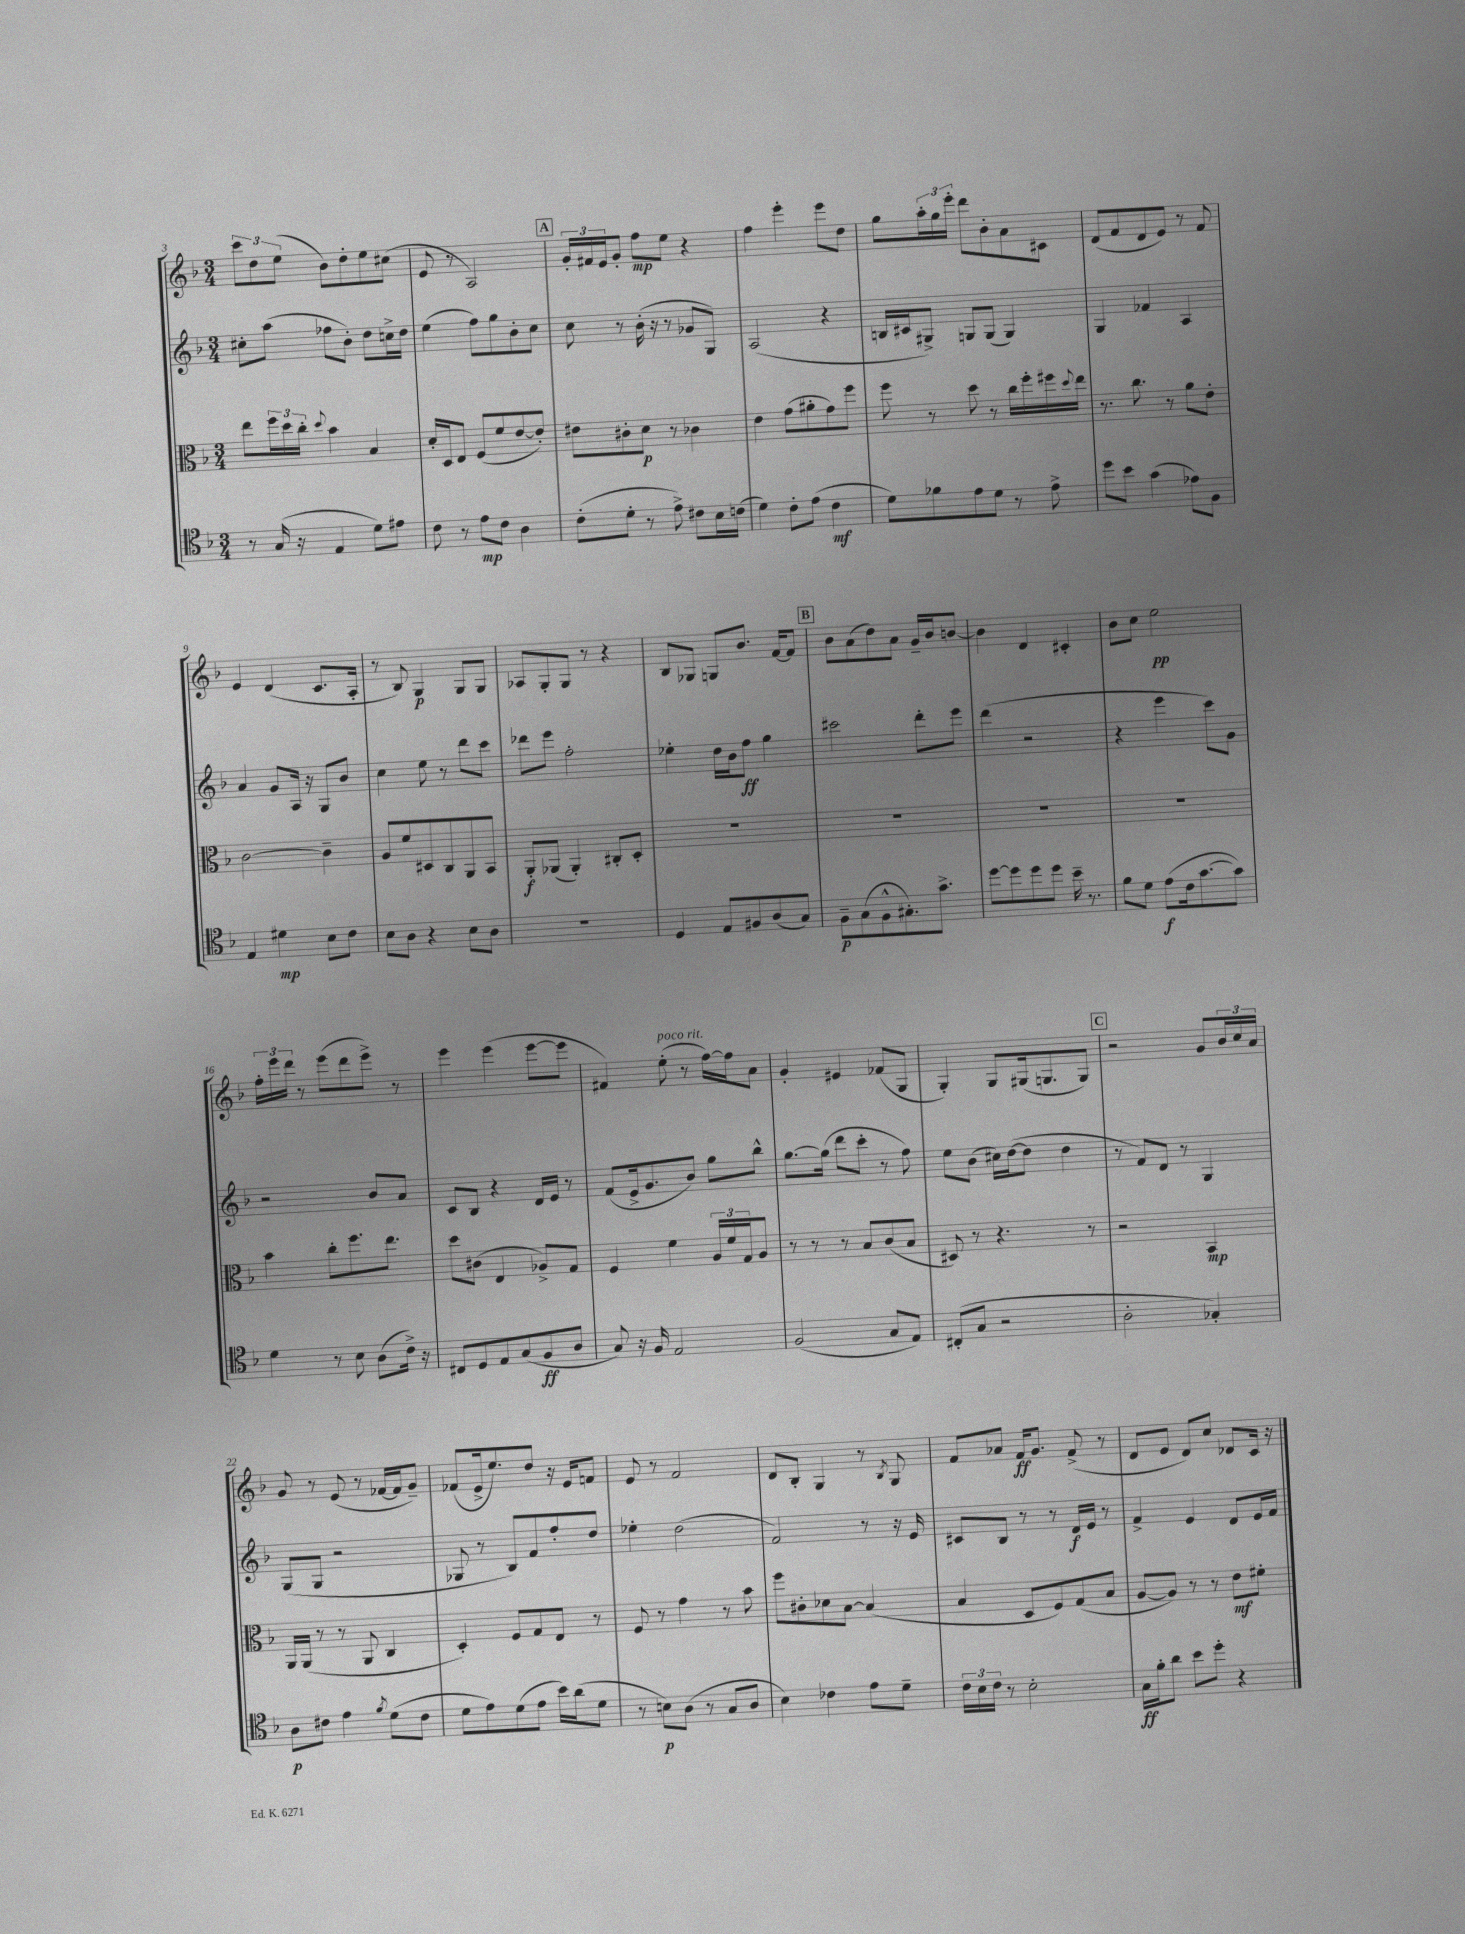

**kern	**kern	**kern	**kern
*staff4	*staff3	*staff2	*staff1
*clefC4	*clefC3	*clefG2	*clefG2
*k[b-]	*k[b-]	*k[b-]	*k[b-]
*M3/4	*M3/4	*M3/4	*M3/4
8r	8ee	8cc#'	12ccc
.	.	.	12dd
(16G	24ff	(8aa	.
.	24dd	.	(12ee
16r	.	.	.
.	24cc'	.	.
.	8qqdd	.	.
4E	4b-	8ff-	8b-)
.	.	8b-')	8dd'
8d)	4B-	8dd	8ee
8e#	.	16cc^	(8cc#
.	.	16dd	.
=	=	=	=
8c	16d'	(4ee	8e
.	16D	.	.
8r	8E	.	8r
8e	(8F	8ff)	2A)
8c	8f	8gg	.
4A	[8e	8b-'	.
.	8e'])	8cc	.
=	=	=	=
(8c'	8e#	8cc	24g'
.	.	.	24f#
.	.	.	24e
8d'	8c#'	8r	8g'
8r	8d	(16b-'	8ff
.	.	16r	.
8e^)	8r	8r	8ee
8c#	4c-	8g-	4r
16B-	.	8G)	.
(16c	.	.	.
=	=	=	=
4d)	4e	(2A	4ff
8c'	(8g	.	4eee'
(8e	8a#'	.	.
4c	8g)	4r	8eee
.	8ff	.	8dd
=	=	=	=
8d)	8ff	16B	8gg
.	.	16c#	.
8f-	8r	8G#^)	24aa'
.	.	.	24gg
.	.	.	24eee'
8e	8dd	8G	8ddd
8d	8r	(8G	8b-'
8r	16cc	4G)	8a
.	16ff'	.	.
8e^	16ff#	.	8c#
.	8qqdd	.	.
.	16ee	.	.
=	=	=	=
8dd	8.r	4G	(8d
8b-	.	.	8f
.	8.cc	.	.
(4g	.	4f-	8d
.	8r	.	8e)
8e-)	8a	4A	8r
8F	8e'	.	8f
=	=	=	=
4E	[2c	4a	4e
4d#	.	8g	(4d
.	.	16A	.
.	.	16r	.
8B-	4c~]	8G	8.c
8c	.	8b-	.
.	.	.	16A'
=	=	=	=
8B-	8A	4cc	8r
8A	8f	.	8B-)
4r	8D#	8ee	4G
.	8C	8r	.
8B-	8AA	8ddd	8G
8A	8BB-	8ccc	8G
=	=	=	=
2.r	8AA'	8ddd-	8A-
.	(8AA-	8eee	8G'
.	4AA-')	2ff'	8G
.	.	.	8r
.	8C#'	.	4r
.	8D'	.	.
=	=	=	=
4D	2.r	4ee-'	8B-
.	.	.	8G-
8E	.	16dd	8G
.	.	16b-	.
8F#	.	8ff	8.b-
(8A	.	4gg	.
.	.	.	[16f
8G)	.	.	8f]
=	=	=	=
8F~	2.r	2ccc#	8b-
(8G	.	.	(8a
8F^^	.	.	8dd)
8.G#')	.	.	8a
.	.	8ddd'	16g~
8.g^	.	.	16b-
.	.	8eee	[8b
=	=	=	=
[8dd	2.r	(4ddd	4b]
8dd]	.	.	.
8dd	.	2r	4d
8dd	.	.	.
16b-~	.	.	4c#'
8.r	.	.	.
=	=	=	=
8f	2.r	4r	8b-
8d	.	.	8cc
(8e	.	4eee	2ee
16c	.	.	.
[8.g	.	.	.
.	.	8ccc)	.
8g])	.	8g	.
=	=	=	=
4d	4b-	2r	24ff'
.	.	.	24eee
.	.	.	24ddd
.	.	.	8r
8r	8cc'	.	(8eee
8B-	8.ff	.	8ddd
(8A	.	8b-	8eee^)
.	8.ee	.	.
16c^)	.	8a	8r
16r	.	.	.
=	=	=	=
8C#	8dd	8c	4eee
8D	(8c#	8B-	.
8E	4E	4r	(4eee
(8G	.	.	.
8F	8A-^)	16d	[8eee
.	.	16e	.
8A	8G	8r	8eee]
=	=	=	=
8G)	4F	(8f	4f#)
16r	.	16e^	.
16F	.	8.g	.
2E	4f	.	(8ee'
.	.	8b-)	8r
.	24A	8gg	[16ff)
.	24f	.	.
.	.	.	16ff]
.	24G	.	.
.	8A	8bb-^^	8a
=	=	=	=
(2F	8r	[8.gg	4g'
.	8r	.	.
.	.	(16gg]	.
.	8r	8ddd	4e#
.	8B-	8ccc'	.
8G	(8c	8r	(8f-
8E)	8B-	8ff)	8G
=	=	=	=
(8C#'	8D#)	8ee	4G')
8G	8r	(8b-	.
2r	4.r	16cc#)	8G
.	.	([16dd	.
.	.	8dd]	(16G#
.	.	.	8.G
.	.	4dd	.
.	8r	.	8G)
=	=	=	=
2A'	2r	8r	2r
.	.	8f)	.
.	.	8d	.
.	.	8r	.
4G-')	4BB-	4G	8g
.	.	.	24b-
.	.	.	24cc
.	.	.	24a
=	=	=	=
8A	16AA	(8G	8g
.	(16AA	.	.
8c#	8r	8G	8r
4e	8r	2r	(8e
.	8AA	.	8r
8qf	.	.	.
(8d	4C	.	[16f-
.	.	.	16f-]
8c#	.	.	8g~)
=	=	=	=
8d	4D')	8G-	(8f-
8e)	.	8r	16e^
.	.	.	8.ee)
(8d	8F	8B-)	.
8e	8G	8f	8dd
16b-)	8E	8ff'	16r
(16a	.	.	16e
8d	8r	8dd	8f
=	=	=	=
8r	8F	4ee-'	8e
8B)	8r	.	8r
(8A	4g	(2dd	2f
8r	.	.	.
8G	8r	.	.
8A	8b-	.	.
=	=	=	=
4B-)	8ff	2f)	8d
.	8c#'	.	8B-'
4c-	8d-	.	4G
.	[8B-	.	.
8e	(4B-]	8r	8r
.	.	.	8qB-
8d~	.	16r	8G
.	.	16e	.
=	=	=	=
24c	4B-	8c#	8f
24B-	.	.	.
24c	.	.	.
8r	.	8B-	8a-
2B-'	8D	8r	16f
.	.	.	8.g
.	8F)	8r	.
.	(8G	16d	(8f^
.	.	16e	.
.	8B-	8r	8r
=	=	=	=
16G	[8A	4f^	8d
16f'	.	.	.
8a	8A])	.	8e
8b-	8r	4e	8d)
8dd'	8r	.	8cc
4r	8e	8d	8d-
.	8f#'	16e	16c
.	.	16f	16r
==	==	==	==
*-	*-	*-	*-
